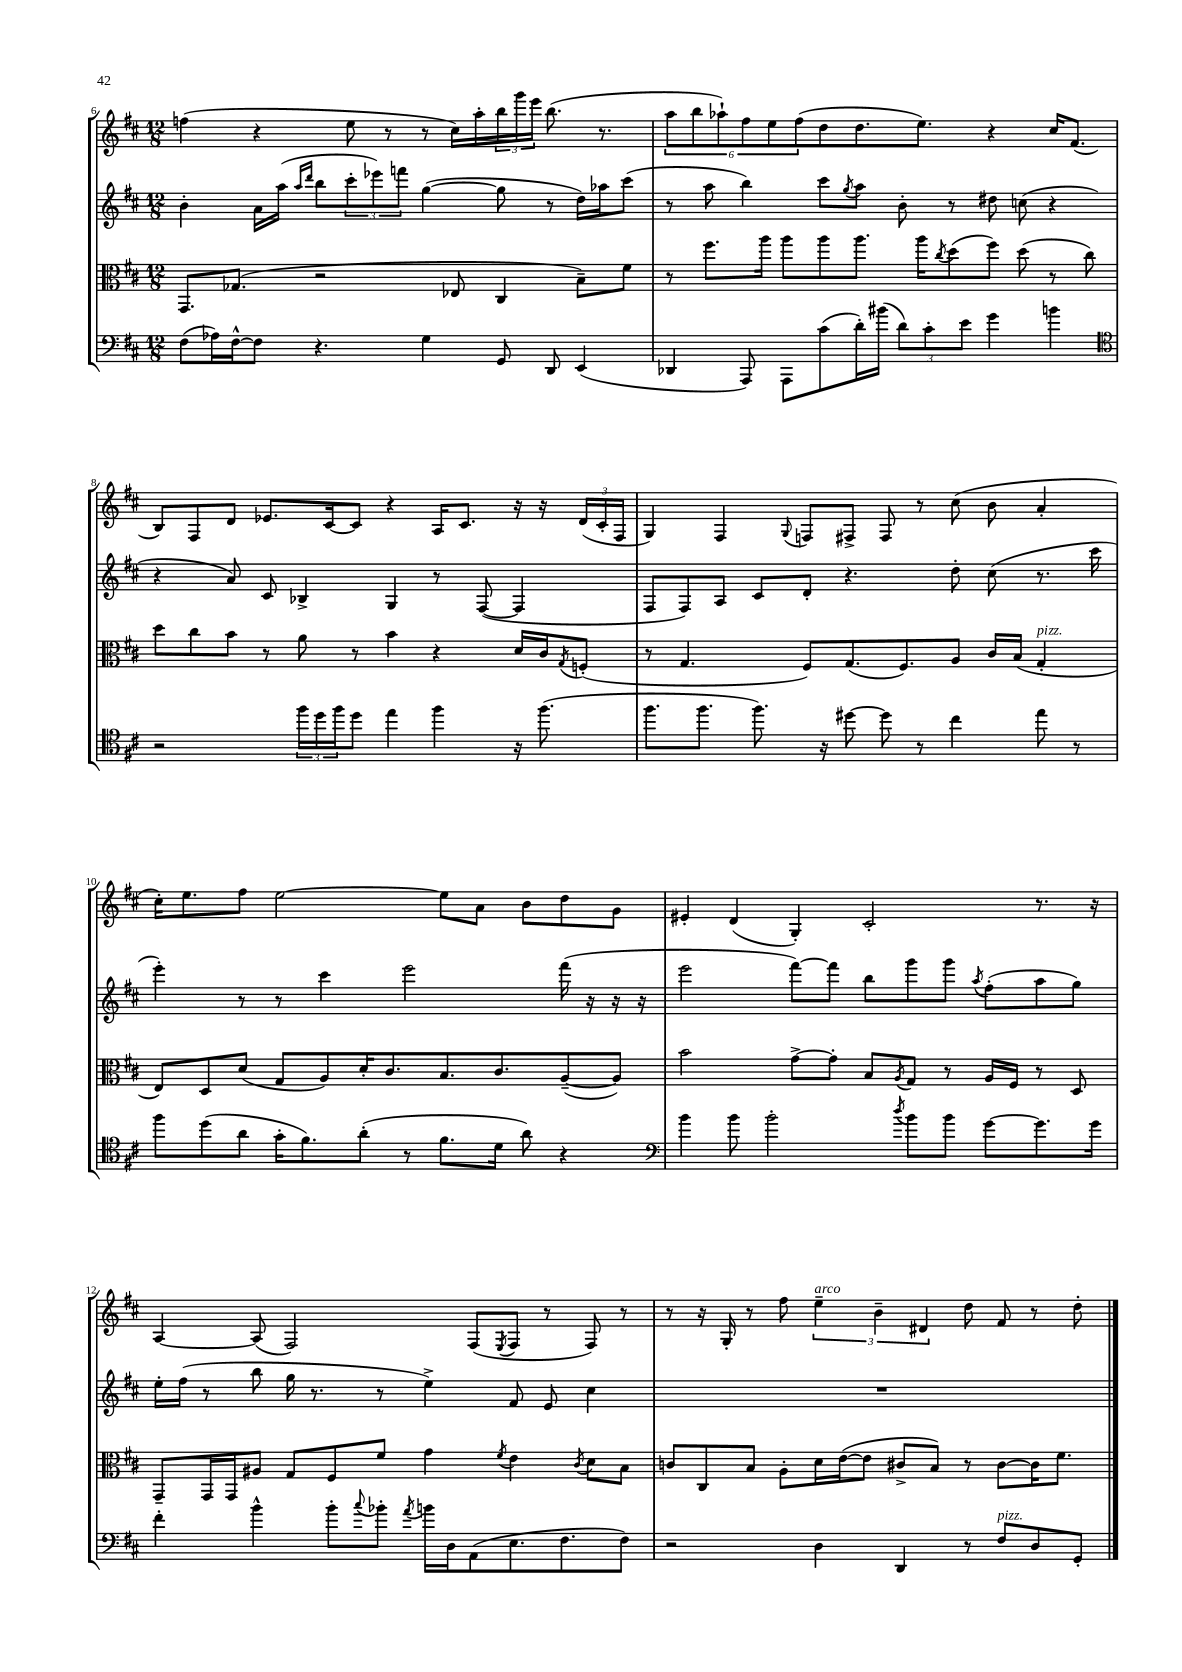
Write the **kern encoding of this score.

**kern	**kern	**kern	**kern
*staff4	*staff3	*staff2	*staff1
*clefF4	*clefC3	*clefG2	*clefG2
*k[f#c#]	*k[f#c#]	*k[f#c#]	*k[f#c#]
*M12/8	*M12/8	*M12/8	*M12/8
(8F#	8.GG	4b'	(4ff
16A-)	.	.	.
[16F#^^	(8.G-	.	.
8F#]	.	16a	4r
.	.	(16aa	.
.	.	16qqaa	.
.	.	16qqddd	.
4.r	2r	8bb	.
.	.	12ccc#'	8ee
.	.	12eee-)	.
.	.	.	8r
.	.	12fff	.
4G	.	([4gg	8r
.	8E-	.	16cc#)
.	.	.	16aa'
8GG	4C#	8gg]	24bb
.	.	.	24ggg
.	.	.	24eee
8DD	.	8r	(8.bb
(4EE	8B~)	16dd)	.
.	.	16aa-	8.r
.	8f#	(8ccc#	.
=	=	=	=
4DD-	8r	8r	12aa
.	.	.	12bb
.	8.ff#	8aa	.
.	.	.	12aa-`)
8AAA)	.	4bb)	12ff#
.	16aa	.	.
.	.	.	12ee
8AAA	8aa	.	.
.	.	.	(12ff#
(8c#	8aa	8ccc#	8dd
.	.	8qgg	.
16d')	8.aa	8aa	8.dd
(16b#	.	.	.
12d)	.	8b'	.
.	16aa	.	8.ee)
12c#'	.	.	.
.	8qcc#	.	.
.	(8dd	8r	.
12e	.	.	.
4g	8ff#)	8dd#	4r
.	(8dd	(8cc	.
4b	8r	4r	16cc#
.	.	.	(8.f#
.	8cc#)	.	.
=	=	=	=
*clefC4	*	*	*
2r	8dd	4r	8B)
.	8cc#	.	8F#
.	8b	8a)	8d
.	8r	8c#	8.e-
24ff#	8a	4B-^	.
24dd	.	.	.
.	.	.	[16c#
24ff#	.	.	.
8dd	8r	.	8c#]
4ee	4b	4G	4r
4ff#	4r	8r	16A
.	.	.	8.c#
.	.	([8F#	.
16r	16d	4F#]	16r
(8.ff#	16c#	.	16r
.	8qG	.	.
.	(8F'	.	(24d
.	.	.	24c#'
.	.	.	24F#
=	=	=	=
8.ff#	8r	8F#	4G)
.	4.G	8F#)	.
8.ff#	.	.	.
.	.	8A	4F#
8.ff#)	.	8c#	.
.	.	.	8qqG
.	8F#)	8d'	8F
16r	.	.	.
[8dd#	(8.G	4.r	8F#^
8dd#]	.	.	8F#
.	8.F#)	.	.
8r	.	.	8r
4cc#	8A	8dd'	(8cc#
.	16c#	(8cc#	8b
.	(16B	.	.
8ee	4G'	8.r	4a'
8r	.	.	.
.	.	16ccc#	.
=	=	=	=
8ff#	8E)	4eee')	16cc#')
.	.	.	8.ee
(8dd	8D	.	.
8a	(8d	8r	8ff#
16g'	8G	8r	[2ee
8.f#)	.	.	.
.	8A)	4ccc#	.
(8a'	16d'	.	.
.	8.c#	.	.
8r	.	2eee	.
8.f#	8.B	.	8ee]
.	.	.	8a
16d	8.c#	.	.
8a)	.	.	8b
4r	([8A~	(16fff#	8dd
.	.	16r	.
.	8A])	16r	8g
.	.	16r	.
=	=	=	=
*clefF4	*	*	*
4b	2b	2eee	4e#'
8b	.	.	(4d
2b'	.	.	.
.	[8g^	[8fff#)	4G')
.	8g']	8fff#]	.
.	8B	8bb	2c#'
8qdd	8qA	.	.
8b	8G	8ggg	.
8b	8r	8ggg	.
.	.	8qaa	.
[8g	16A	(8ff#'	.
.	16F#	.	.
8.g]	8r	8aa	8.r
.	8D	8gg)	.
16g	.	.	16r
=	=	=	=
4f#'	8GG~	16ee'	[4A
.	.	(16ff#	.
.	16GG	8r	.
.	16GG	.	.
4b^^	8A#	8bb	(8A]
.	8G	16gg	2F#)
.	.	8.r	.
8b'	8F#	.	.
8qqcc#	.	.	.
8b-'	8f#	8r	.
8qa	.	.	.
16b	4g	4ee^)	.
16D	.	.	.
(8AA	.	.	(8F#
.	8qf#	.	8qE
8.E	4e	8f#	8F#
.	.	8e	8r
8.F#	.	.	.
.	8qc#	.	.
.	8d	4cc#	8F#)
8F#)	8B	.	8r
=	=	=	=
2r	8c	1.r	8r
.	8C#	.	16r
.	.	.	16G'
.	8B	.	8r
.	8A'	.	8ff#
4D	16d	.	6ee~
.	([16e	.	.
.	8e]	.	.
.	.	.	6b~
4DD	8c#^	.	.
.	.	.	6d#
.	8B)	.	.
8r	8r	.	8dd
8F#	[8c#	.	8f#
8D	16c#]	.	8r
.	8.f#	.	.
8GG'	.	.	8dd'
==	==	==	==
*-	*-	*-	*-
